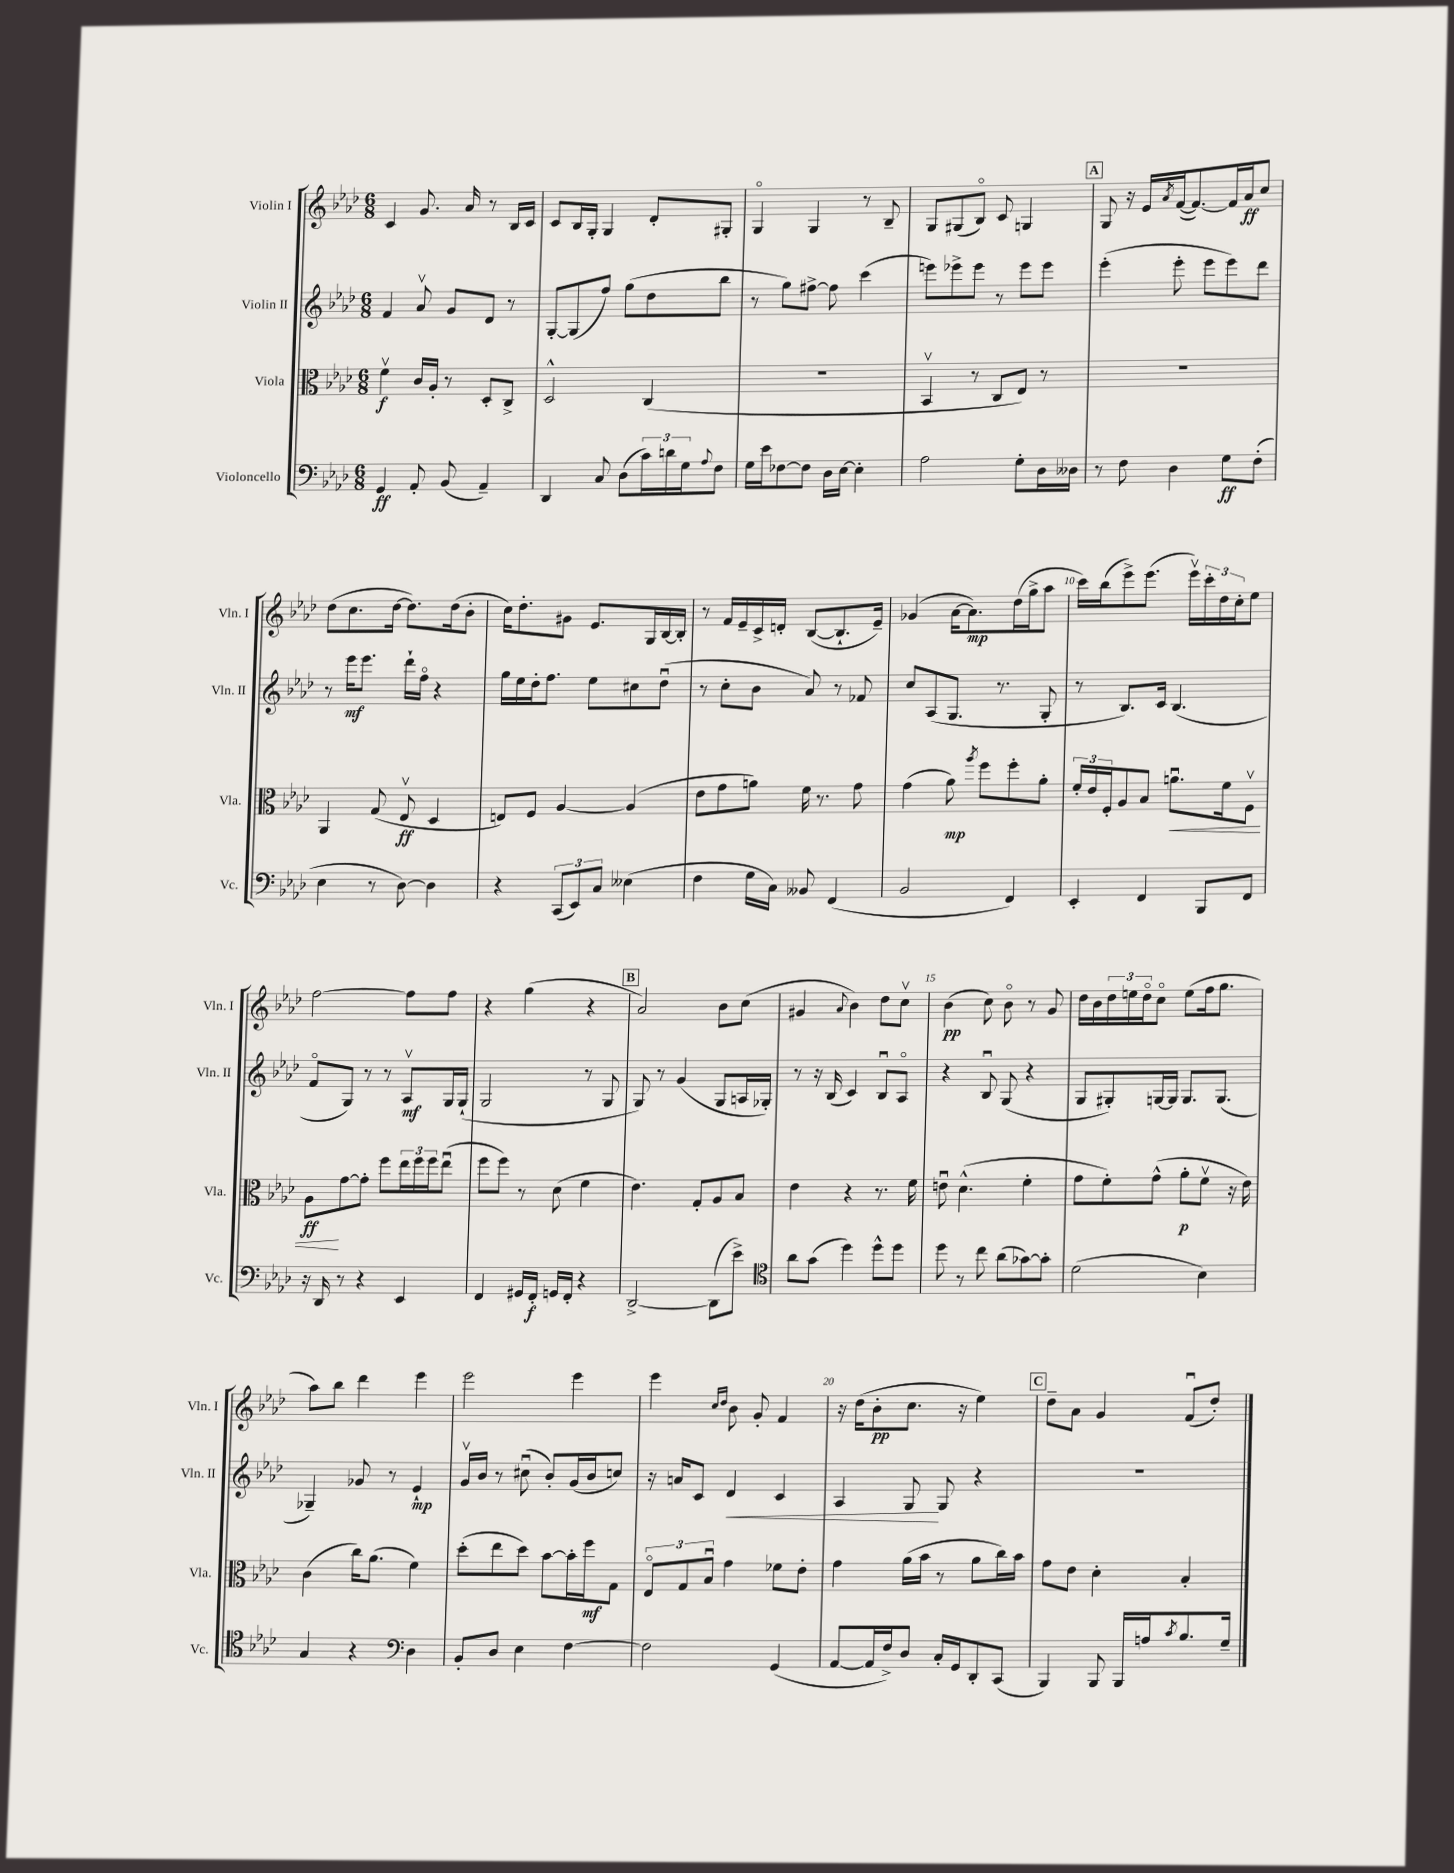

**kern	**kern	**kern	**kern
*staff4	*staff3	*staff2	*staff1
*clefF4	*clefC3	*clefG2	*clefG2
*k[b-e-a-d-]	*k[b-e-a-d-]	*k[b-e-a-d-]	*k[b-e-a-d-]
*M6/8	*M6/8	*M6/8	*M6/8
4GG	4fv	4f	4c
8AA-'	16c	8a-v	8.g
.	16A-'	.	.
(8BB-	8r	8g	.
.	.	.	16a-
4AA-~)	8D-'	8d-	8r
.	8C^	8r	16B-
.	.	.	16c
=	=	=	=
4DD-	2D-^^	[8G'	8c
.	.	(8G]	16B-
.	.	.	16G'
8C	.	8ff)	4G
(8D-	.	(8gg	.
24c)	(4C	8dd-	8d-'
24d	.	.	.
24G	.	.	.
8qqA-	.	.	.
8F	.	8bb-	8G#'
=	=	=	=
16G	2.r	8r	4Go
16e-	.	.	.
[8F-	.	8gg)	.
8F-]	.	[8ff#^	4G
16D-	.	8ff#]	.
[16E-	.	.	.
4E-']	.	(4ccc	8r
.	.	.	8B-~
=	=	=	=
2A-	4BB-v	8eee)	8G
.	.	8eee-^	(8G#
.	8r	8eee-	8B-o)
.	8C	8r	8c
8G'	8E-)	8eee-	4G
16D-	8r	8eee-	.
16D--	.	.	.
=	=	=	=
8r	2.r	(4eee-'	8G
8F	.	.	16r
.	.	.	16e-
.	.	.	8qa-
4D-	.	8eee-'	([16f
.	.	.	8.f_)
.	.	8eee-	.
8G	.	8eee-)	16f]
.	.	.	16a-
(8F'	.	8ddd-	8cc
=	=	=	=
4E-	4AA-	8r	(8dd-
.	.	16eee-	8.cc
.	.	8.eee-	.
8r	(8G	.	.
.	.	.	[16dd-
[8D-)	8E-v	16ddd-`	8.dd-])
.	.	16ffo	.
4D-]	4D-	4r	.
.	.	.	(16dd-
.	.	.	8b-'
=	=	=	=
4r	8E)	16gg	16cc)
.	.	16ee-	8.dd-'
.	8F	16dd-'	.
.	.	8.ff	.
(12CC	[4A-	.	8g#
12EE-)	.	.	.
.	.	8ee-	8.e-
12C	.	.	.
(4E--	(4A-]	8cc#	.
.	.	.	16G
.	.	(8dd-u	[16B-
.	.	.	16B-']
=	=	=	=
4F	8e-	8r	8r
.	8g	8cc'	16f
.	.	.	16e-~
16G	8a)	8b-	16c^
16C)	.	.	16d'
8BB--	16f	8a-)	([8B-
.	8.r	.	.
(4FF	.	8r	8.B-`]
.	8g	8f-	.
.	.	.	16e-~)
=	=	=	=
2BB-	(4g	8cc	(4g-
.	.	(8A-	.
.	8a-)	8.G	[16a-
.	.	.	8.a-])
.	8qaa-	.	.
.	8ff	.	.
.	.	8.r	.
4FF)	8ff'	.	(16dd-
.	.	.	16gg^
.	8a-'	8G'	8aa-
=	=	=	=
4EE-'	24f'	8r	16ccc)
.	24e-	.	.
.	.	.	(16bb-
.	24F'	.	.
.	8A-	8.B-)	8eee-^)
4FF	8B-	.	(8.eee-
.	.	16c	.
.	8.au	(4.B-	.
.	.	.	16eee-v)
8BBB-	.	.	24ccc'
.	.	.	24dd-
.	16f	.	.
.	.	.	24cc'
8FF	8Fv	.	8ee-
=	=	=	=
16r	8A-	8fo	[2ff
16DD-	.	.	.
8r	[8g	8G)	.
4r	8g']	8r	.
.	8ff	8r	.
4EE-	24ee-	8A-v	8ff]
.	24ff	.	.
.	24ff	.	.
.	(8ee-u	16G	8ff
.	.	(16G`	.
=	=	=	=
4FF	8ff	2G	4r
.	8ff)	.	.
16GG#	8r	.	(4gg
16FF'	.	.	.
16GG	(8d-	.	.
16FF'	.	.	.
4r	4f	8r	4r
.	.	8G	.
=	=	=	=
[2DD-^	4.e-)	8G)	2a-)
.	.	8r	.
.	.	(4g	.
.	8G'	.	.
(8DD-]	8A-	8G	8b-
8e-^)	8B-	16A	(8cc
.	.	16G-')	.
=	=	=	=
*clefC4	*	*	*
8a-	4e-	8r	4g#
(8g	.	16r	.
.	.	(16B-	.
.	.	.	8qqa-
4dd-)	4r	4c)	4b-)
8dd-^^	8.r	8B-u	8dd-
8dd-	.	8A-o	8ccv
.	16f	.	.
=	=	=	=
8dd-	8eu	4r	(4b-
8r	(4.d-^^	.	.
8cc	.	8B-u	8cc)
(8a-	.	(8G	8b-o
[8g-)	4f'	4r	8r
8g-']	.	.	8g
=	=	=	=
(2d-	8g	8G	16dd-
.	.	.	16b-
.	8f')	8G#')	24dd-
.	.	.	24ee
.	.	.	24dd-o
.	(8g^^	[16G	8cco
.	.	16G]	.
.	8a-'	8.G	(8ee
4B-)	8fv	.	16ff
.	.	(8.G	8.gg
.	16r	.	.
.	16e-)	.	.
=	=	=	=
4G	(4c	4G-~)	8aa-)
.	.	.	8bb-
4r	16cc)	8g-	4ddd-
.	(8.a-	.	.
.	.	8r	.
*clefF4	*	*	*
4D-	4f)	4e-`	4eee-
=	=	=	=
8BB-'	(8dd-'	16gv	2eee-
.	.	16b-	.
8D-	8ee-	8r	.
4E-	8dd-)	(8cc#u	.
.	[8b-	8b-')	.
[4F	16b-']	(16g	4eee-
.	16ff	16b-	.
.	8G	8cc)	.
=	=	=	=
2F]	12E-o	16r	4eee-
.	.	16a	.
.	12G	.	.
.	.	8c	.
.	12B-u	.	.
.	.	.	16qqcc
.	.	.	16qqdd-
.	4g	4d-	8b-
.	.	.	8g'
(4GG	8f-	4c	4f
.	8e-'	.	.
=	=	=	=
[8AA-	4g	4A-	16r
.	.	.	(16dd-
16AA-]	.	.	8b-'
16F^)	.	.	.
8D-	(16a-	8G	8.cc
.	16b-	.	.
16C'	8r	8G	.
16GG	.	.	16r
8DD-'	8a-	4r	4ee-)
(8CC	16cc)	.	.
.	16b-	.	.
=	=	=	=
4BBB-)	8g	2.r	8dd-~
.	8e-	.	8a-
8BBB-	4d-'	.	4g
16BBB-	.	.	.
16A	.	.	.
8qc	.	.	.
8.B-	4B-'	.	(8fu
.	.	.	8dd-')
16G~	.	.	.
==	==	==	==
*-	*-	*-	*-
